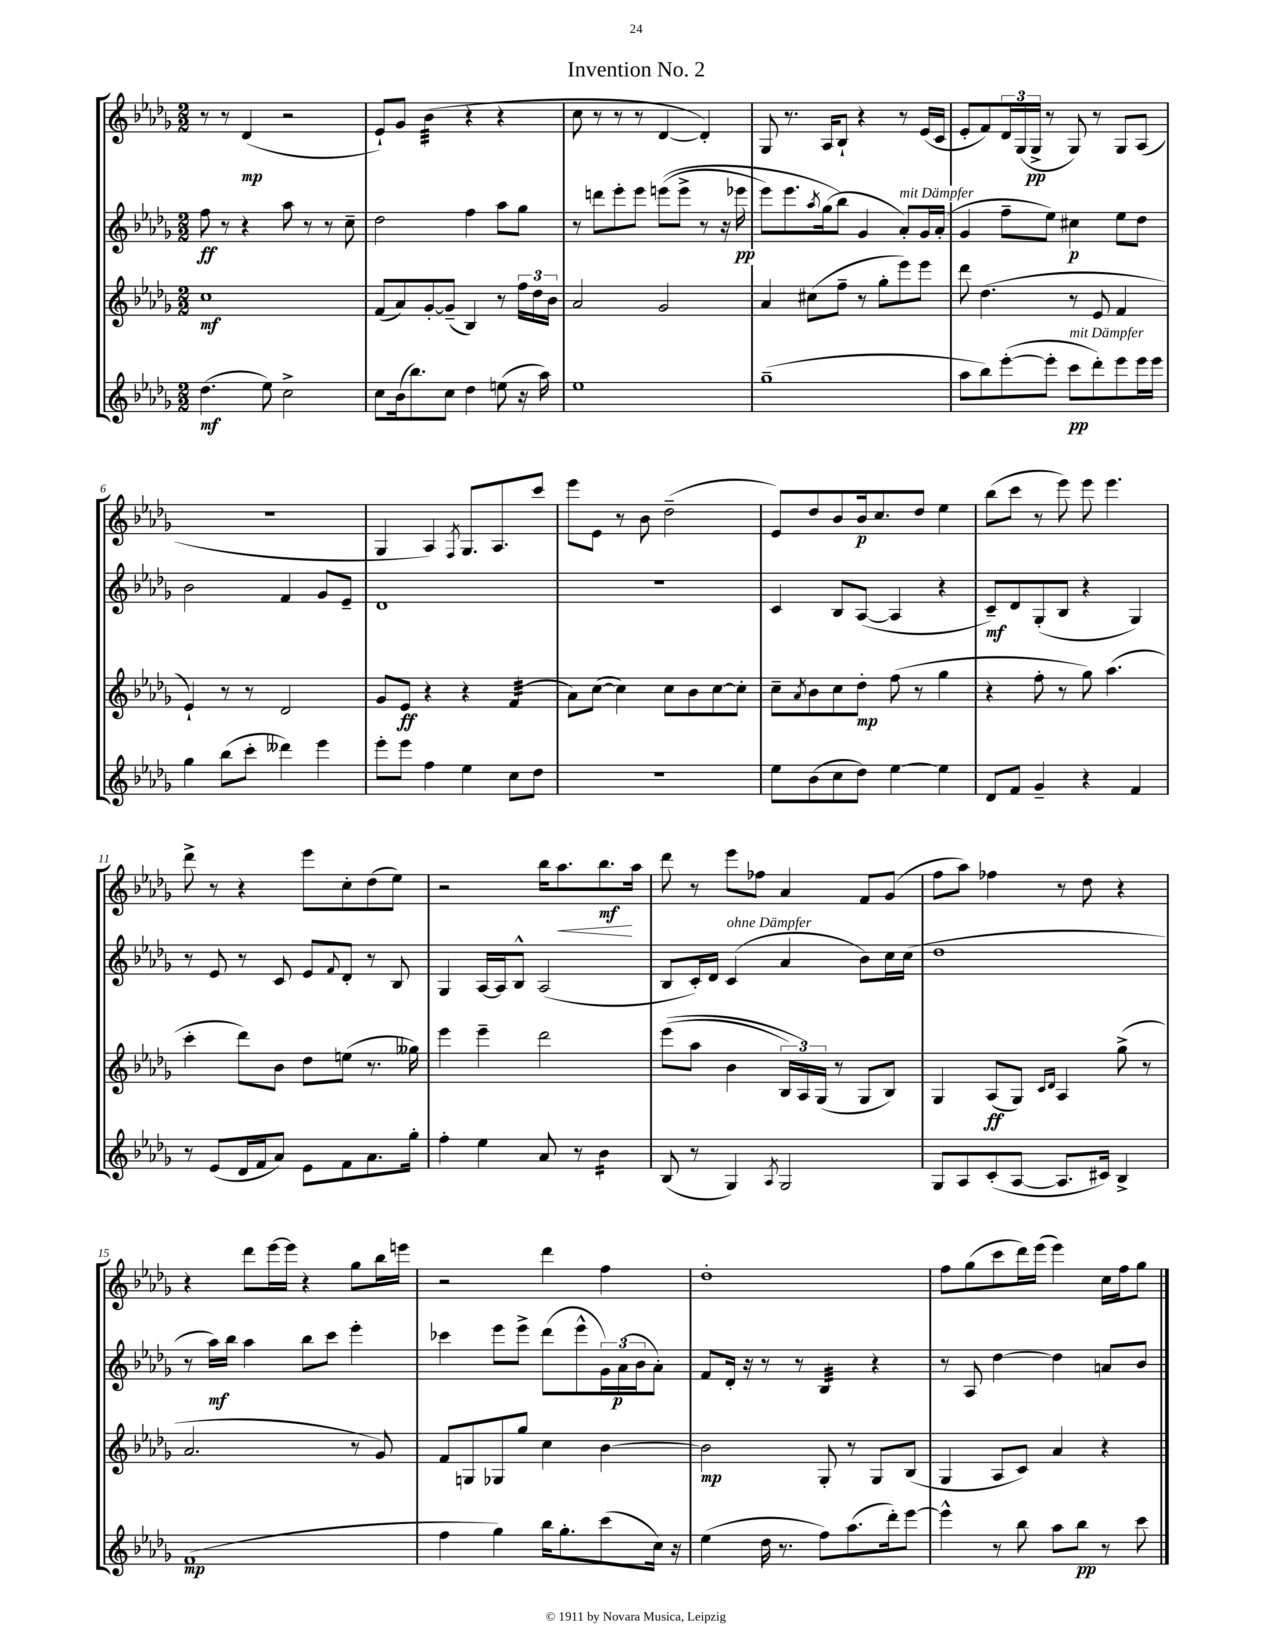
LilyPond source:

\header { title = "Invention No. 2" }
<<
\new StaffGroup <<
\new Staff = "s0" {
    \clef treble \key des \major \numericTimeSignature \time 2/2
    r8 r8 des'4\mp( r2 |
    ees'8-!) ges'8 bes'4:32( r4 r4 |
    c''8 r8 r8 r8 des'4~ des'4-.) |
    ges8 r8. aes16 bes8-! r4 r8 ees'16( c'16 |
    ees'8-. f'8) \tuplet 3/2 { des'16 ges16( ges16->\pp } r8 ges8) r8 ges8 aes8( |
    R1 |
    ges4 aes4) \acciaccatura { f8 } ges8. aes8. c'''8 |
    ees'''8 ees'8 r8 bes'8 des''2--( |
    ees'8) des''8 bes'8 bes'16\p c''8. des''8 ees''4 |
    bes''8( c'''8 r8 ees'''8) ees'''8 ees'''4. |
    des'''8-> r8 r4 ees'''8 c''8-. des''8( ees''8) |
    r2 bes''16 aes''8.\< bes''8.\mf\! aes''16 |
    des'''8 r8 ees'''8 fes''8 aes'4 f'8 ges'8( |
    f''8 aes''8) fes''4 r8 des''8 r4 |
    r4 des'''8 ees'''16~ ees'''16 r4 ges''8 bes''16 e'''16 |
    r2 des'''4 f''4 |
    des''1-. |
    f''8 ges''8( c'''8 des'''16) ees'''16( ees'''4) c''16 f''16 ges''8 \bar "|." |
}
\new Staff = "s1" {
    \clef treble \key des \major \numericTimeSignature \time 2/2
    f''8\ff r8 r4 aes''8 r8 r8 c''8-- |
    des''2 f''4 aes''8 ges''8 |
    r8 d'''8 ees'''8-. ees'''8 e'''8(\( e'''8-> r8 r16 ees'''16\pp |
    ees'''8) ees'''8. \acciaccatura { aes''8 } ges''16( bes''8\) ges'4 aes'8-.^\markup { \italic "mit Dämpfer" }) ges'16 aes'16-.( |
    ges'4 f''8-- ees''8) cis''4\p ees''8 des''8 |
    bes'2 f'4 ges'8 ees'8-- |
    des'1 |
    R1 |
    c'4 bes8 aes8~( aes4 r4 |
    c'8--\mf) des'8 ges8-.( bes8 r4 ges4) |
    r8 ees'8 r8 c'8 ees'8 \appoggiatura { f'8 } des'8-. r8 bes8 |
    ges4 aes16~ aes16 bes8-^ aes2( |
    bes8 c'16-.) des'16 c'4^\markup { \italic "ohne Dämpfer" }( aes'4 bes'8) c''16 c''16( |
    des''1 |
    r8 aes''16\mf) bes''16 aes''4 bes''8 c'''8 ees'''4-. |
    ces'''4 ees'''8 ees'''8-> des'''8( ees'''8-^ \tuplet 3/2 { ges'16) aes'16\p( bes'16 } aes'8-.) |
    f'8 des'16-. r16 r8 r8 bes4:32 r4 |
    r8 aes8 des''4~ des''4 a'8 bes'8 \bar "|." |
}
\new Staff = "s2" {
    \clef treble \key des \major \numericTimeSignature \time 2/2
    c''1\mf |
    f'8( aes'8) ges'8~-. ges'8--( bes4) r8 \tuplet 3/2 { f''16 des''16 bes'16 } |
    aes'2 ges'2 |
    aes'4 cis''8( f''8-- r8 ges''8-. ees'''8) ees'''8 |
    des'''8 des''4.( r8 ees'8 f'4 |
    ees'4-!) r8 r8 des'2 |
    ges'8 ees'8\ff r4 r4 f'4:32( |
    aes'8) c''8~( c''4) c''8 bes'8 c''8~ c''8-. |
    c''8-- \acciaccatura { aes'8 } bes'8 c''8 des''8-.\mp f''8( r8 ges''4 |
    r4 f''8-. r8 ges''8) aes''4.( |
    c'''4-. des'''8) bes'8 des''8 e''8( r8. geses''16) |
    ees'''4 ees'''4-- des'''2 |
    ees'''8(\( aes''8 bes'4 \tuplet 3/2 { bes16) aes16\) ges16( } r8 ges8 bes8) |
    ges4 aes8\ff( ges8) \grace { c'16 des'16 } aes4 ges''8->( r8 |
    aes'2. r8 ges'8) |
    f'8 g8 ges8 ges''8 c''4 bes'4~ |
    bes'2\mp ges8-. r8 ges8 bes8( |
    ges4 aes8 c'8) aes'4 r4 \bar "|." |
}
\new Staff = "s3" {
    \clef treble \key des \major \numericTimeSignature \time 2/2
    des''4.\mf( ees''8) c''2-> |
    c''8 bes'16( bes''8.) c''8 des''4 e''8( r16 aes''16) |
    ees''1 |
    ges''1--( |
    aes''8 bes''8) ees'''8~-.( ees'''8-. c'''8\pp^\markup { \italic "mit Dämpfer" } des'''8-.) ees'''8 ees'''16 ees'''16 |
    ges''4 bes''8( c'''8-. deses'''4) ees'''4 |
    ees'''8-. ees'''8 f''4 ees''4 c''8 des''8 |
    R1 |
    ees''8 bes'8( c''8 des''8) ees''4~ ees''4 |
    des'8 f'8 ges'4-- r4 f'4 |
    r8 ees'8( des'16 f'16 aes'8) ees'8 f'8 aes'8. ges''16-. |
    f''4-. ees''4 aes'8 r8 bes'4:16 |
    bes8( r8 ges4) \acciaccatura { aes8 } ges2 |
    ges8 aes8 c'8-.( aes8~ aes8. cis'16) bes4-> |
    f'1\mp( |
    f''4 ges''4) bes''16 ges''8.-. c'''8( c''16) r16 |
    ees''4( des''16 r8. f''8) aes''8.( des'''16-.) ees'''8~ |
    ees'''4-^ r8 bes''8 aes''8 bes''8\pp r8 c'''8 \bar "|." |
}
>>
>>
